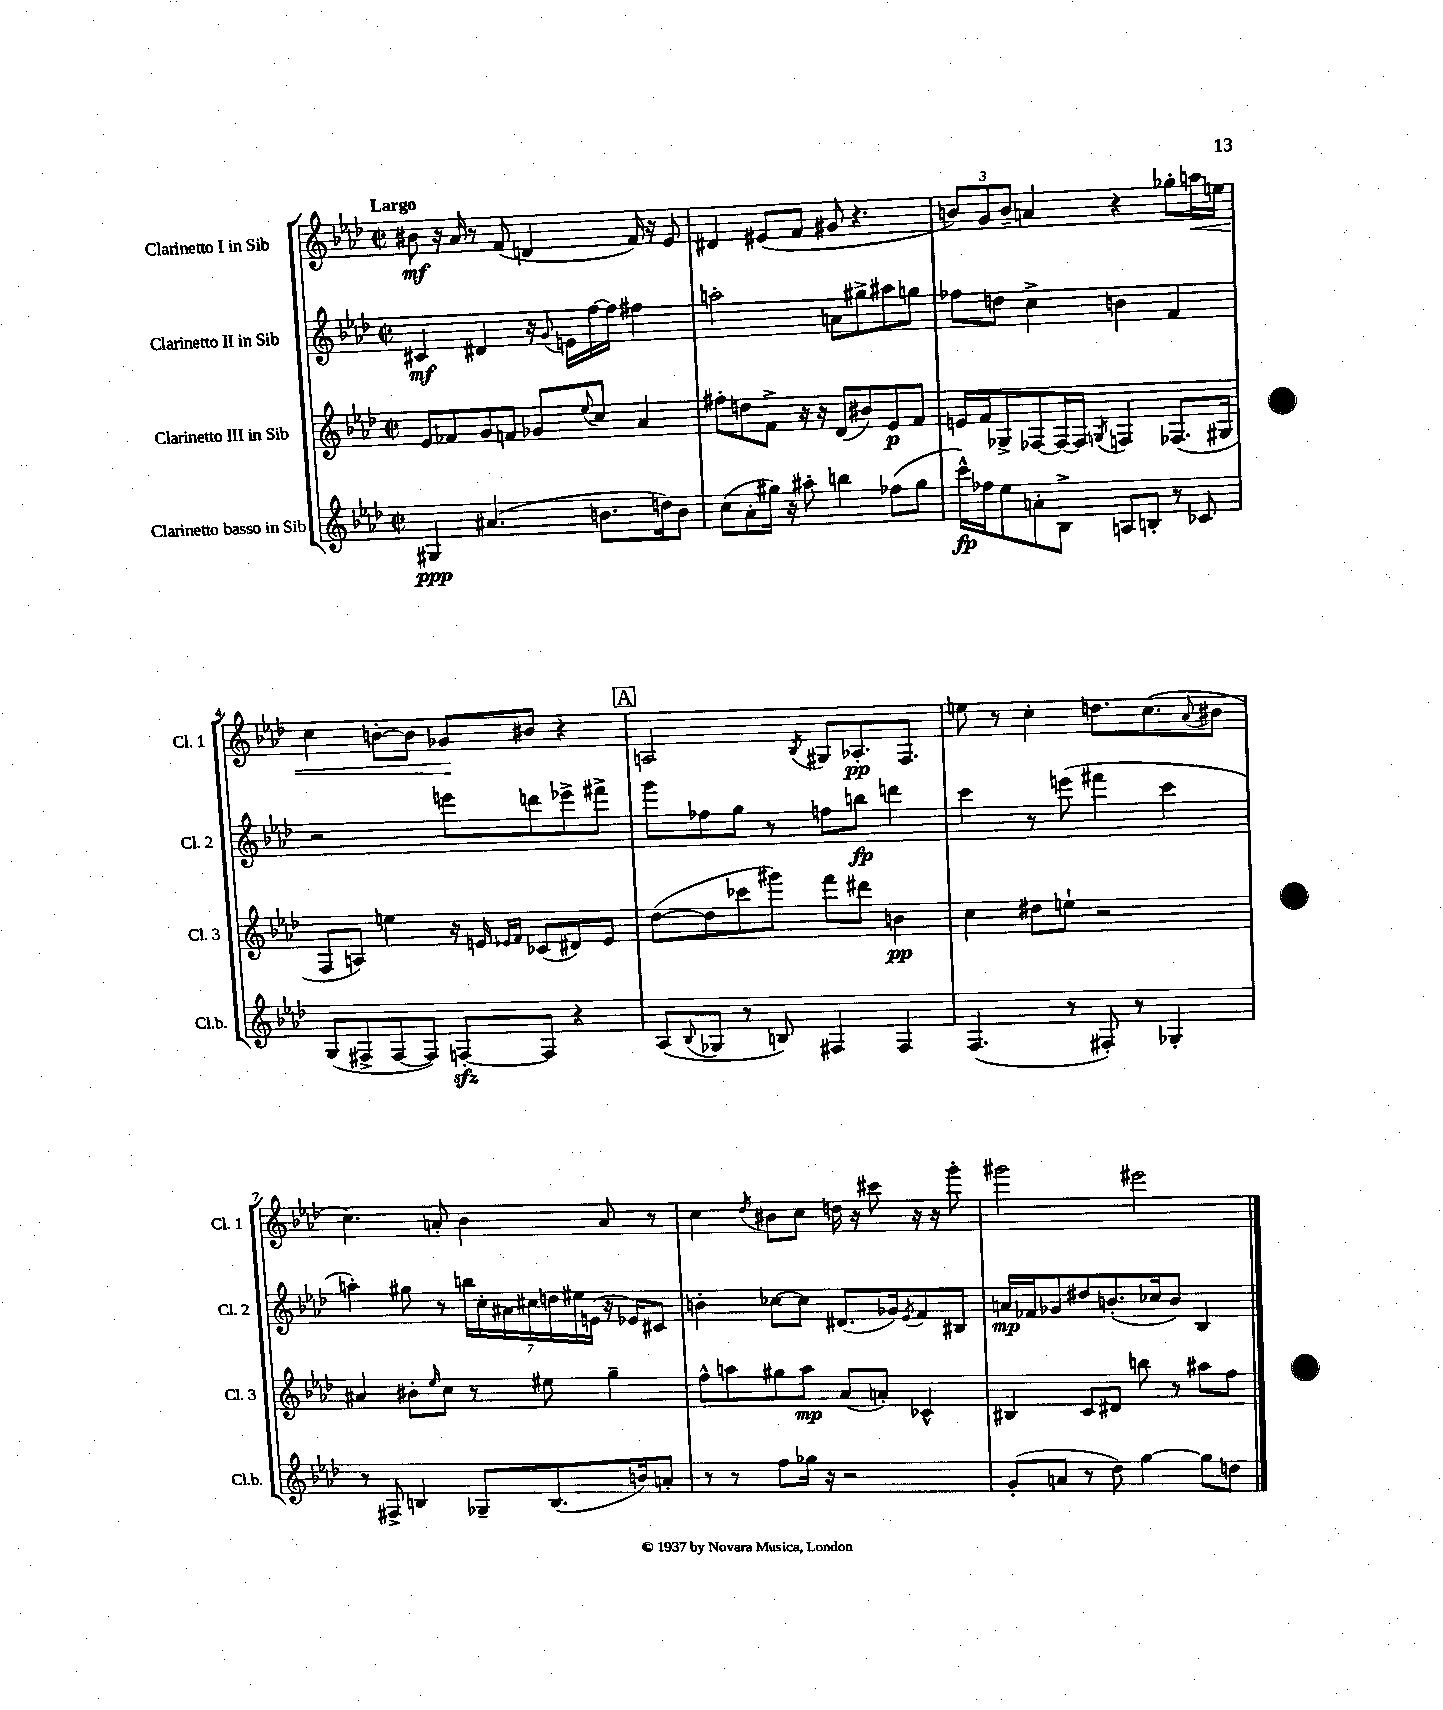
<<
\new StaffGroup <<
\new Staff = "s0" \with { instrumentName = "Clarinetto I in Sib" shortInstrumentName = "Cl. 1" } {
    \clef treble \key aes \major \defaultTimeSignature \time 2/2 \tempo "Largo"
    bis'8\mf r16 aes'16 r8 f'8( d'4 f'16) r16 ees'8 |
    dis'4 eis'8( f'8 gis'8 r4. |
    \tuplet 3/2 { b'8) g'8 b'8-- } a'4 r4 ges''8-. a''16\< e''16 |
    c''4 b'8~-. b'8 ges'8\! bis'8 r4 |
    \mark \markup { \box "A" } a2 \acciaccatura { bes8 } gis8 aes8.-.\pp f8. |
    e''8 r8 c''4-. d''8. c''8.( \appoggiatura { aes'8 } bis'8 |
    c''4.) a'8-. bes'4 a'8 r8 |
    c''4 \acciaccatura { des''8 } bis'8 c''8 d''16 r16 cis'''8 r16 r16 g'''8-. |
    gis'''2 eis'''2 \bar "|." |
}
\new Staff = "s1" \with { instrumentName = "Clarinetto II in Sib" shortInstrumentName = "Cl. 2" } {
    \clef treble \key aes \major \defaultTimeSignature \time 2/2
    cis'4\mf dis'4 r16 \appoggiatura { g'8 } e'16 f''16~ f''16 fis''4 |
    a''2-. a'8 gis''8-> ais''8 g''8 |
    fes''8 d''8 c''4-> b'4 f'4 |
    r2 e'''8 d'''8 ees'''8-> fis'''8-> |
    \mark \markup { \box "A" } g'''8 fes''8 g''8 r8 f''8 b''8\fp d'''4 |
    c'''4 r8 e'''8( fis'''4 c'''4 |
    a''4-.) gis''8 r8 \tuplet 7/4 { b''16 c''16-. ais'16 cis''16 d''16 eis''16 e'16( } r16 ees'16) cis'8 |
    b'4-. ces''8~ ces''8 dis'8.( ges'16) \acciaccatura { ees'8 } f'8 bis8 |
    a'16\mp fes'16 ges'8 dis''8 b'8.-.( ces''16 b'8) bes4 \bar "|." |
}
\new Staff = "s2" \with { instrumentName = "Clarinetto III in Sib" shortInstrumentName = "Cl. 3" } {
    \clef treble \key aes \major \defaultTimeSignature \time 2/2
    ees'8 fes'8 g'8 f'8 ges'8 \appoggiatura { ees''8 } c''8 aes'4 |
    fis''8-. d''8 f'8-> r16 r16 des'8( bis'8) ees'8\p f'8 |
    e'16 f'16 ges8-> fes8~ fes16~ fes16 \acciaccatura { g8 } f4 fes8.( gis16 |
    f8 a8) e''4 r16 e'16 \grace { ees'16 f'16 } ces'8( dis'8) ees'8 |
    \mark \markup { \box "A" } des''8~( des''8 ces'''8 gis'''8) f'''8 dis'''8 b'4\pp |
    c''4 dis''8 e''8-! r2 |
    ais'4 bis'8-. \grace { ees''16 } c''8 r8 eis''8 g''4-- |
    f''8-^ a''8 gis''8 a''8\mp aes'8( a'8-.) ces'4-^ |
    bis4 c'8 dis'8 b''8 r8 ais''8 f''8 \bar "|." |
}
\new Staff = "s3" \with { instrumentName = "Clarinetto basso in Sib" shortInstrumentName = "Cl.b." } {
    \clef treble \key aes \major \defaultTimeSignature \time 2/2
    gis4\ppp ais'4.( b'8. d''16) b'8 |
    c''8( aes'8-. gis''16) r16 ais''8-. b''4 fes''8( gis''8 |
    c'''16-^\fp) fes''16 ees''8 a'8-. bes8-> a8 b8-. r8 ces'8 |
    g8( fis8-> fis8~ fis8) f8~-.\sfz f8 r4 |
    \mark \markup { \box "A" } aes8( \appoggiatura { bes8 } ges8 r8 b8) fis4 fis4 |
    f4.( r8 fis8-.) r8 ges4-. |
    r8 fis8-> b4 ges8-- b8.( b'16) a'8-. |
    r8 r8 f''8 ges''16 r16 r2 |
    g'8-.( a'8 r8 des''8) g''4~ g''8 d''8 \bar "|." |
}
>>
>>
